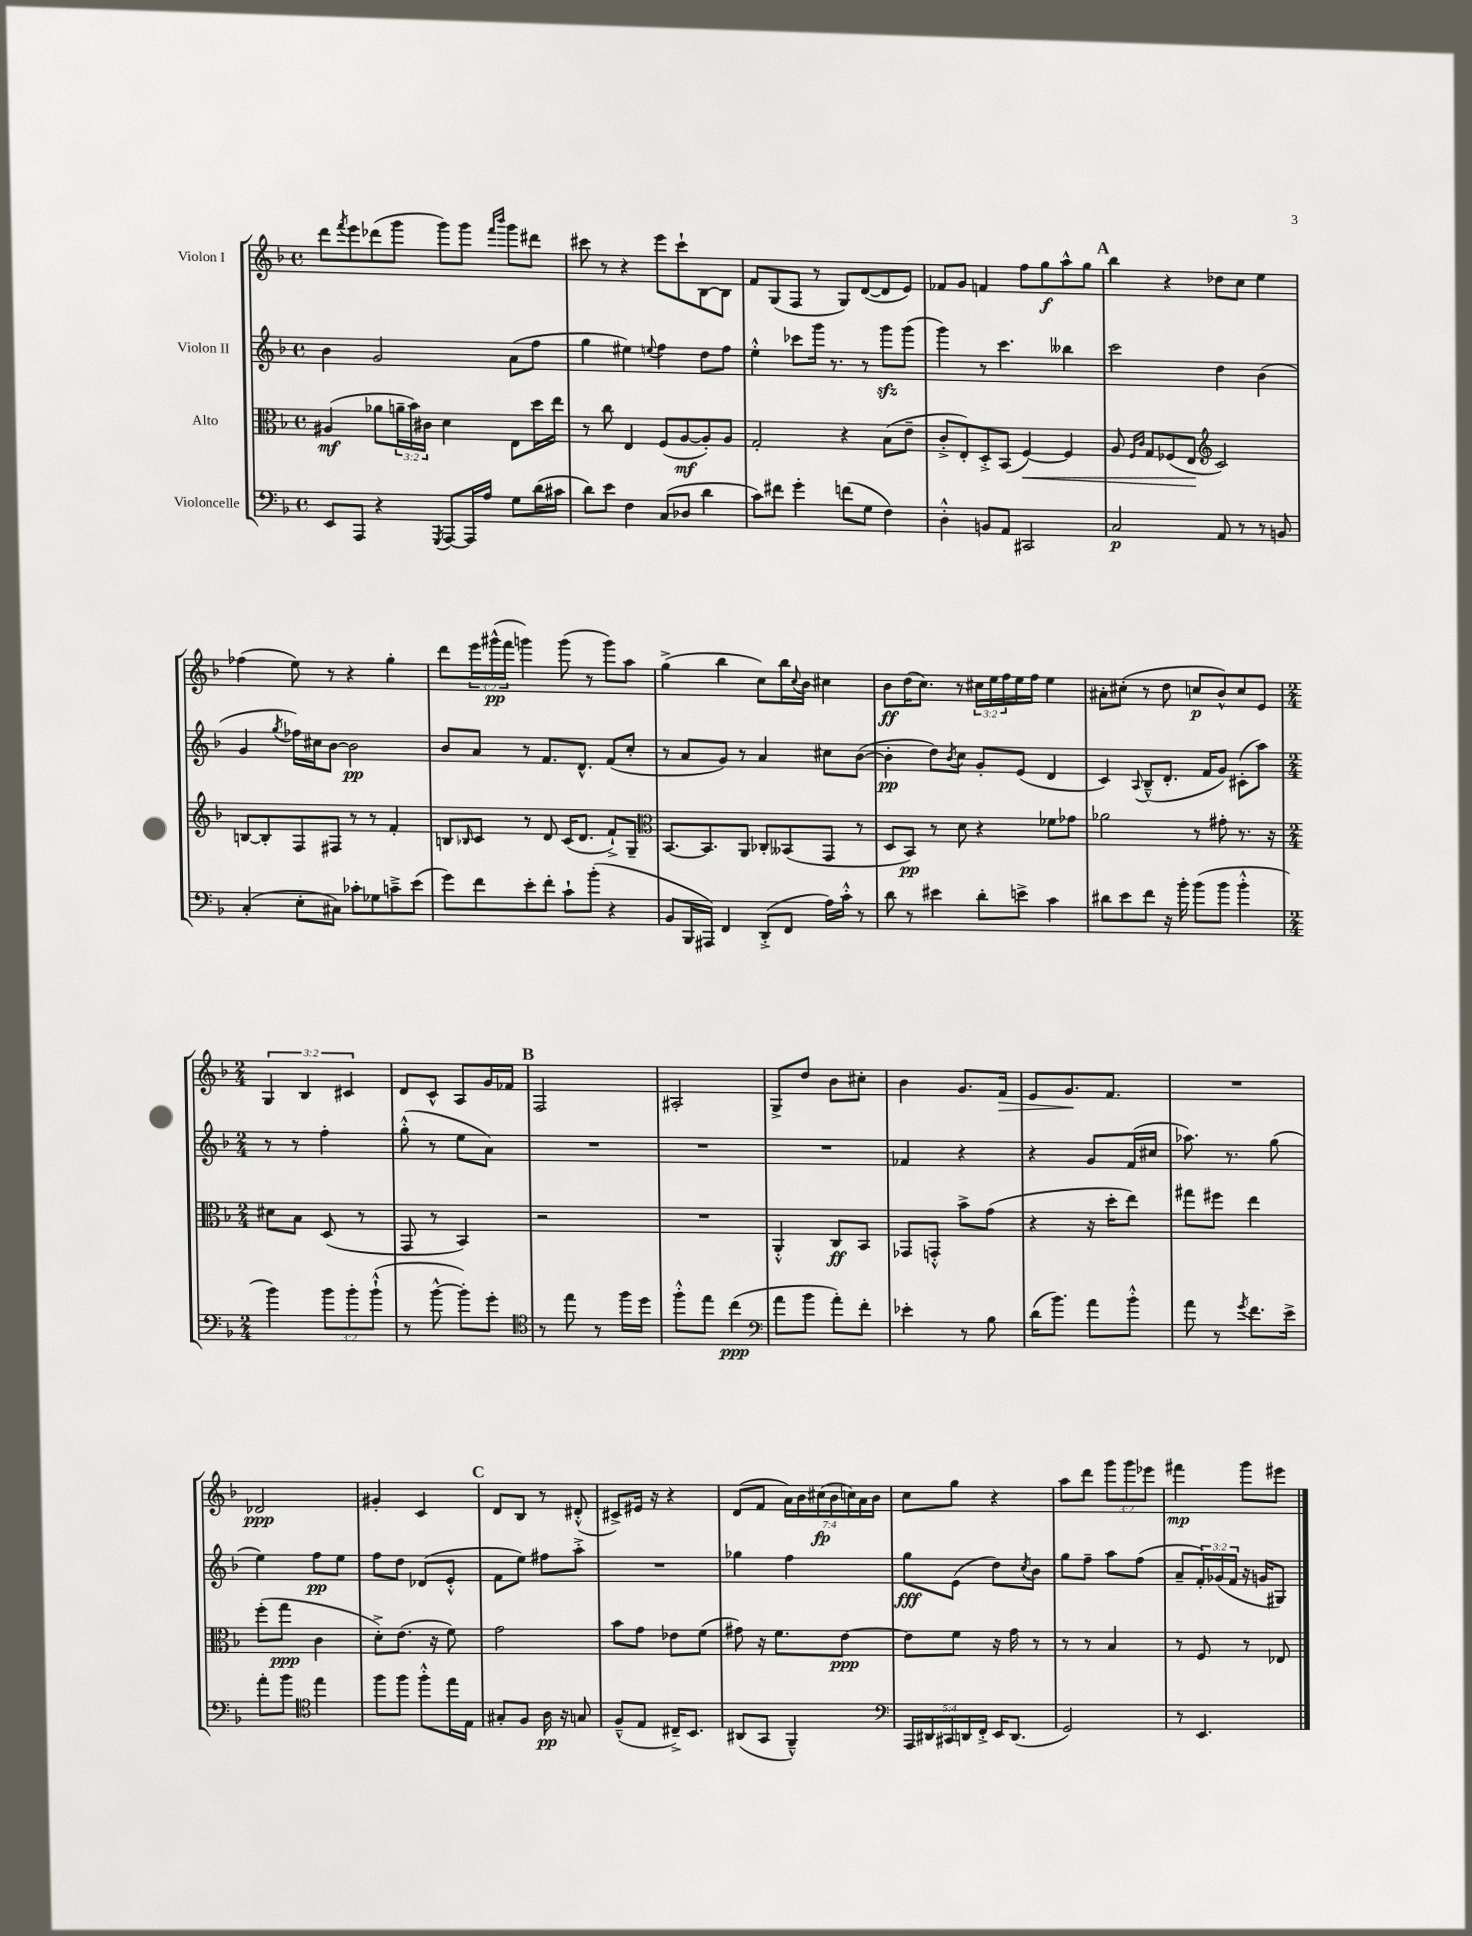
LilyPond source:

<<
\new StaffGroup <<
\new Staff = "s0" \with { instrumentName = "Violon I" } {
    \clef treble \key f \major \defaultTimeSignature \time 4/4 \override Staff.TupletNumber.text = #tuplet-number::calc-fraction-text
    d'''8 \acciaccatura { f'''8 } e'''8 des'''8( g'''8 g'''8) g'''8 \grace { f'''16 bes'''16 } g'''8 dis'''8 |
    cis'''8 r8 r4 e'''8 cis'''8-! bes8~ bes8 |
    f'8 g8( f8 r8 g8) d'8~( d'8 e'8) |
    fes'8 g'8 f'4 f''8 g''8\f a''8-^ g''8 |
    \mark \markup { \bold "A" } bes''4 r4 des''8 c''8 e''4 |
    fes''4( e''8) r8 r4 g''4-. |
    d'''8 \tuplet 3/2 { e'''16 gis'''16-^\pp( f'''16 } g'''4) g'''8( r8 g'''8) a''8 |
    g''4->( bes''4 c''8) bes''16 \appoggiatura { c''8 } bes'16 cis''4 |
    bes'8\ff d''16( c''8.) r8 \tuplet 3/2 { cis''16 e''16 f''16 } e''16 f''16 e''4 |
    ais'8-. cis''8-.( r8 d''8 c''8\p bes'8-^) c''8 e'8 |
    \numericTimeSignature \time 2/4 \tuplet 3/2 { g4 bes4 cis'4 } |
    d'8 c'8-^ a8 g'16 fes'16 |
    \mark \markup { \bold "B" } f2 |
    ais2-. |
    g8-> d''8 bes'8 cis''8-. |
    bes'4 g'8. f'16\> |
    e'8 g'8.\! f'8. |
    R2 |
    des'2\ppp |
    gis'4-. c'4 |
    \mark \markup { \bold "C" } d'8 bes8 r8 dis'8-.-^( |
    cis'8->) eis'16 r16 r4 |
    d'8( f'8 \tuplet 7/4 { a'16) bes'16 cis''16\fp( bes'16 c''16) a'16 bes'16 } |
    c''8 g''8 r4 |
    a''8 d'''8 \tuplet 3/2 { g'''8 g'''8 ees'''8 } |
    fis'''4\mp g'''8 eis'''8 \bar "|." |
}
\new Staff = "s1" \with { instrumentName = "Violon II" } {
    \clef treble \key f \major \defaultTimeSignature \time 4/4 \override Staff.TupletNumber.text = #tuplet-number::calc-fraction-text
    bes'4 g'2 a'8( f''8 |
    g''4 eis''4) \appoggiatura { e''8 } f''4 d''8 f''8 |
    e''4-.-^ ces'''8 g'''16 r8. r8 g'''8\sfz g'''8( |
    g'''4) r8 c'''4. beses''4 |
    \mark \markup { \bold "A" } c'''2 d''4 bes'4( |
    g'4 \acciaccatura { g''8 } fes''16) cis''16 bes'8~ bes'2\pp |
    bes'8 a'8 r8 f'8. d'8.-^ f'8( c''8-. |
    r8 a'8 g'8) r8 a'4 cis''8 bes'8~( |
    bes'4-.\pp d''8) \acciaccatura { bes'8 } c''8 g'8-. e'8( d'4 |
    c'4) \appoggiatura { a8 } bes8---^( d'8.-. f'16 g'8) cis'8-.( a''8) |
    \numericTimeSignature \time 2/4 r8 r8 f''4-. |
    g''8-.-^( r8 e''8 a'8) |
    \mark \markup { \bold "B" } R2 |
    R2 |
    R2 |
    fes'4 r4 |
    r4 g'8 f'16( cis''16 |
    aes''8.) r8. g''8( |
    e''4) f''8\pp e''8 |
    f''8 d''8 des'8( e'8-.-^ |
    \mark \markup { \bold "C" } f'8 e''8) fis''8 a''8-.-> |
    R2 |
    ges''4 f''4 |
    g''8\fff e'8( d''8) \acciaccatura { c''8 } bes'8 |
    g''8 f''8-- a''8 f''8( |
    a'8-- \tuplet 3/2 { f'16-.) ges'16( f'16 } r16 g'16 gis8) \bar "|." |
}
\new Staff = "s2" \with { instrumentName = "Alto" } {
    \clef alto \key f \major \defaultTimeSignature \time 4/4 \override Staff.TupletNumber.text = #tuplet-number::calc-fraction-text
    ais4\mf( aes'8 \tuplet 3/2 { a'16-- bes'16) cis'16 } d'4 e8 d''16 e''16 |
    r8 c''8 e4 f8( a8~\mf a8-.) a8 |
    g2-. r4 bes8( e'8-- |
    c'8-.-> e8-.) d8-.-> bes,8( f4~\<) f4 |
    \mark \markup { \bold "A" } a8 \grace { f16 c'16 } g8 fes8( e8\! \clef treble c'2) |
    b8~ b8-. f8 fis8 r8 r8 f'4-. |
    b8 \grace { bes16 } c'8 r8 d'8 c'16( d'8. f'8-!->) g8-- |
    \clef alto bes,8.~ bes,8. a,8 ces8-. beses,8( g,8 r8 |
    d8 bes,8\pp) r8 d'8 r4 fes'8 ges'8 |
    aes'2 r8 gis'8-. r8. r16 |
    \numericTimeSignature \time 2/4 dis'8 bes8 d8( r8 |
    g,8 r8 bes,4) |
    \mark \markup { \bold "B" } r2 |
    R2 |
    a,4-.-^ c8\ff bes,8 |
    ges,8 g,8-.-^ bes'8-> g'8( |
    r4 r16 d''16-. e''8) |
    gis''8 fis''8 e''4 |
    f''8-.( g''8\ppp c'4 |
    d'8-.->) e'8.( r16 f'8) |
    \mark \markup { \bold "C" } g'2 |
    bes'8 g'8 ees'8 f'8( |
    gis'8) r16 f'8. e'8~\ppp |
    e'8 f'8 r16 g'16 r8 |
    r8 r8 bes4 |
    r8 f8 r8 ees8 \bar "|." |
}
\new Staff = "s3" \with { instrumentName = "Violoncelle" } {
    \clef bass \key f \major \defaultTimeSignature \time 4/4 \override Staff.TupletNumber.text = #tuplet-number::calc-fraction-text
    e,8 a,,8 r4 \acciaccatura { g,,8 } a,,8~ a,,16 a16 g8 d'16( cis'16 |
    d'8) e'8 f4 c8( des8 d'4 |
    c'8) fis'8 g'4-. f'8( g8 f4) |
    d4-.-^ b,8 a,8 cis,2 |
    \mark \markup { \bold "A" } c2\p a,8 r8 r8 b,8 |
    c4-.( e8-. cis8) ces'8-. ges8 c'8---> e'8( |
    g'8) f'8 e'8-. f'8-. c'8-! bes'8-.( r4 |
    bes,8 bes,,16 ais,,16) f,4 d,8-.->( f,8 a16) c'16-.-^ r8 |
    d'8 r8 eis'4 d'8-. e'8-> c'4 |
    dis'8 e'8 f'8 r16 bes'16-. bes'8( bes'8 bes'4-.-^ |
    \numericTimeSignature \time 2/4 bes'4) \tuplet 3/2 { bes'8 bes'8-. bes'8-!-^( } |
    r8 bes'8~-^ bes'8-.) g'8-. |
    \mark \markup { \bold "B" } \clef tenor r8 e''8 r8 f''16 d''16 |
    f''8-.-^ e''8 c''4\ppp( |
    \clef bass a'8 bes'8 a'8-.) f'8-. |
    ees'4-. r8 bes8 |
    d'16( bes'8.) a'8 bes'8-.-^ |
    a'8 r8 \acciaccatura { g'8 } f'8. e'16-> |
    a'8-. bes'8 \clef tenor e''4 |
    f''8 f''8 f''8-.-^ e''16 e16 |
    \mark \markup { \bold "C" } gis8-. f8 a16\pp r16 g8 |
    f8---^( e8 cis16--->) bes,8. |
    ais,8( g,8 f,4---^) |
    \clef bass \tuplet 5/4 { a,,16 dis,16 cis,16 d,16 f,16-.-> } e,16 d,8.( |
    g,2) |
    r8 e,4. \bar "|." |
}
>>
>>
\layout { \context { \Score \remove "Bar_number_engraver" } }
